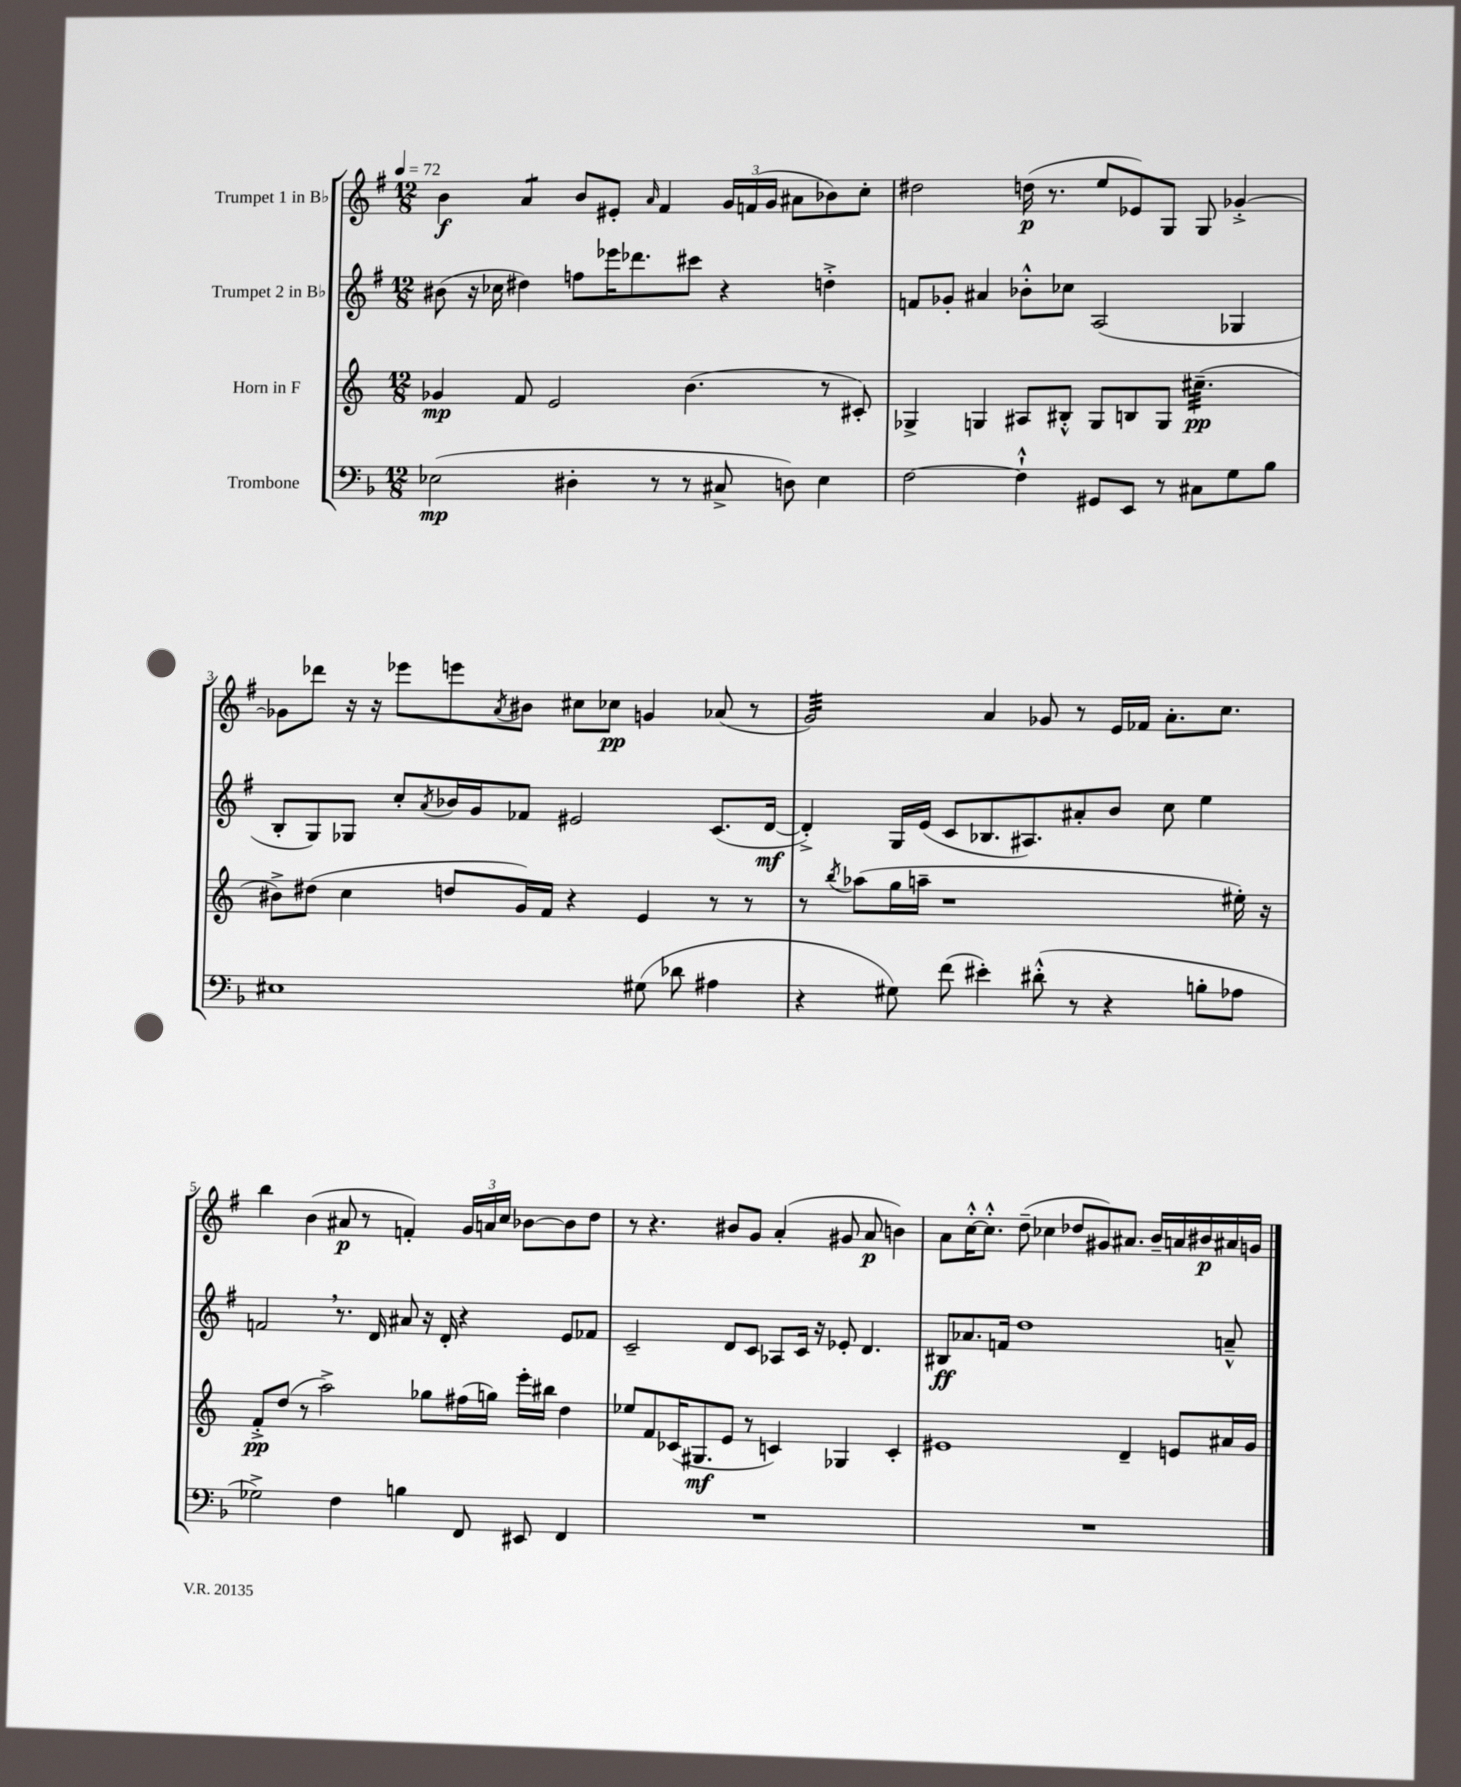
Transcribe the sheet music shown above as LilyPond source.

<<
\new StaffGroup <<
\new Staff = "s0" \with { instrumentName = "Trumpet 1 in Bb" } {
    \clef treble \key g \major \numericTimeSignature \time 12/8 \tempo 4 = 72
    b'4\f a'4:8 b'8 eis'8-. \grace { a'16 } fis'4 \tuplet 3/2 { g'16 f'16( g'16 } ais'8 bes'8) c''8-. |
    dis''2 d''16\p( r8. e''8 ees'8) g8 g8 ges'4~-.-> |
    ges'8 des'''8 r16 r16 ees'''8 e'''8 \acciaccatura { a'8 } bis'8 cis''8 ces''8\pp g'4 aes'8( r8 |
    g'2:32) a'4 ges'8 r8 e'16 fes'16 a'8.-. c''8. |
    b''4 b'4( ais'8\p r8 f'4-.) \tuplet 3/2 { g'16 a'16 c''16 } bes'8~ bes'8 d''8 |
    r8 r4. bis'8 g'8 a'4-.( gis'8 a'8\p b'4) |
    a'8 c''16~-.-^ c''8.-.-^ d''8--( ces''4 des''8 gis'8) ais'8. b'16-- a'16 bis'16\p ais'16 g'16 \bar "|." |
}
\new Staff = "s1" \with { instrumentName = "Trumpet 2 in Bb" } {
    \clef treble \key g \major \numericTimeSignature \time 12/8
    bis'8( r16 ces''16 dis''4) f''8 ees'''16 des'''8. cis'''8 r4 d''4-.-> |
    f'8 ges'8-. ais'4 bes'8-.-^ ces''8 a2( ges4 |
    b8-. g8) ges8 c''8-. \acciaccatura { a'8 } bes'16 g'16 fes'8 eis'2 c'8.( d'16~\mf |
    d'4-.->) g16 e'16( c'8 bes8. ais8.) ais'8-. b'8 c''8 e''4 |
    f'2 \breathe r8. d'16 ais'8 r16 d'16-. r4 e'8 fes'8 |
    c'2-- d'8 c'8 aes8 c'16 r16 ees'8-. d'4. |
    bis8\ff aes'8. f'16 d''1 a'8---^ \bar "|." |
}
\new Staff = "s2" \with { instrumentName = "Horn in F" } {
    \clef treble \key c \major \numericTimeSignature \time 12/8
    ges'4\mp f'8 e'2 b'4.( r8 cis'8-.) |
    ges4-> g4 ais8 bis8-.-^ g8 b8 g8 cis''4.:32--\pp( |
    bis'8->) dis''8( c''4 d''8 g'16) f'16 r4 e'4 r8 r8 |
    r8 \acciaccatura { b''8 } aes''8( g''16 a''16-- r1 eis''16-.) r16 |
    f'8-.->\pp d''8( r8 a''2->) ges''8 fis''16( g''16) e'''16-. bis''16 d''4 |
    ees''8 f'8 ces'16( gis8.\mf e'8 r8 c'4) ges4 c'4-. |
    eis'1 d'4-- e'8 ais'16 g'16 \bar "|." |
}
\new Staff = "s3" \with { instrumentName = "Trombone" } {
    \clef bass \key f \major \numericTimeSignature \time 12/8
    ees2\mp( dis4-. r8 r8 cis8-> d8) ees4 |
    f2~ f4-!-^ gis,8 e,8 r8 cis8 g8 bes8 |
    eis1 gis8( des'8 ais4 |
    r4 gis8) f'8( eis'4-.) dis'8-.-^( r8 r4 b8-. aes8 |
    ges2->) f4 b4 f,8 eis,8 f,4 |
    R1. |
    R1. \bar "|." |
}
>>
>>
